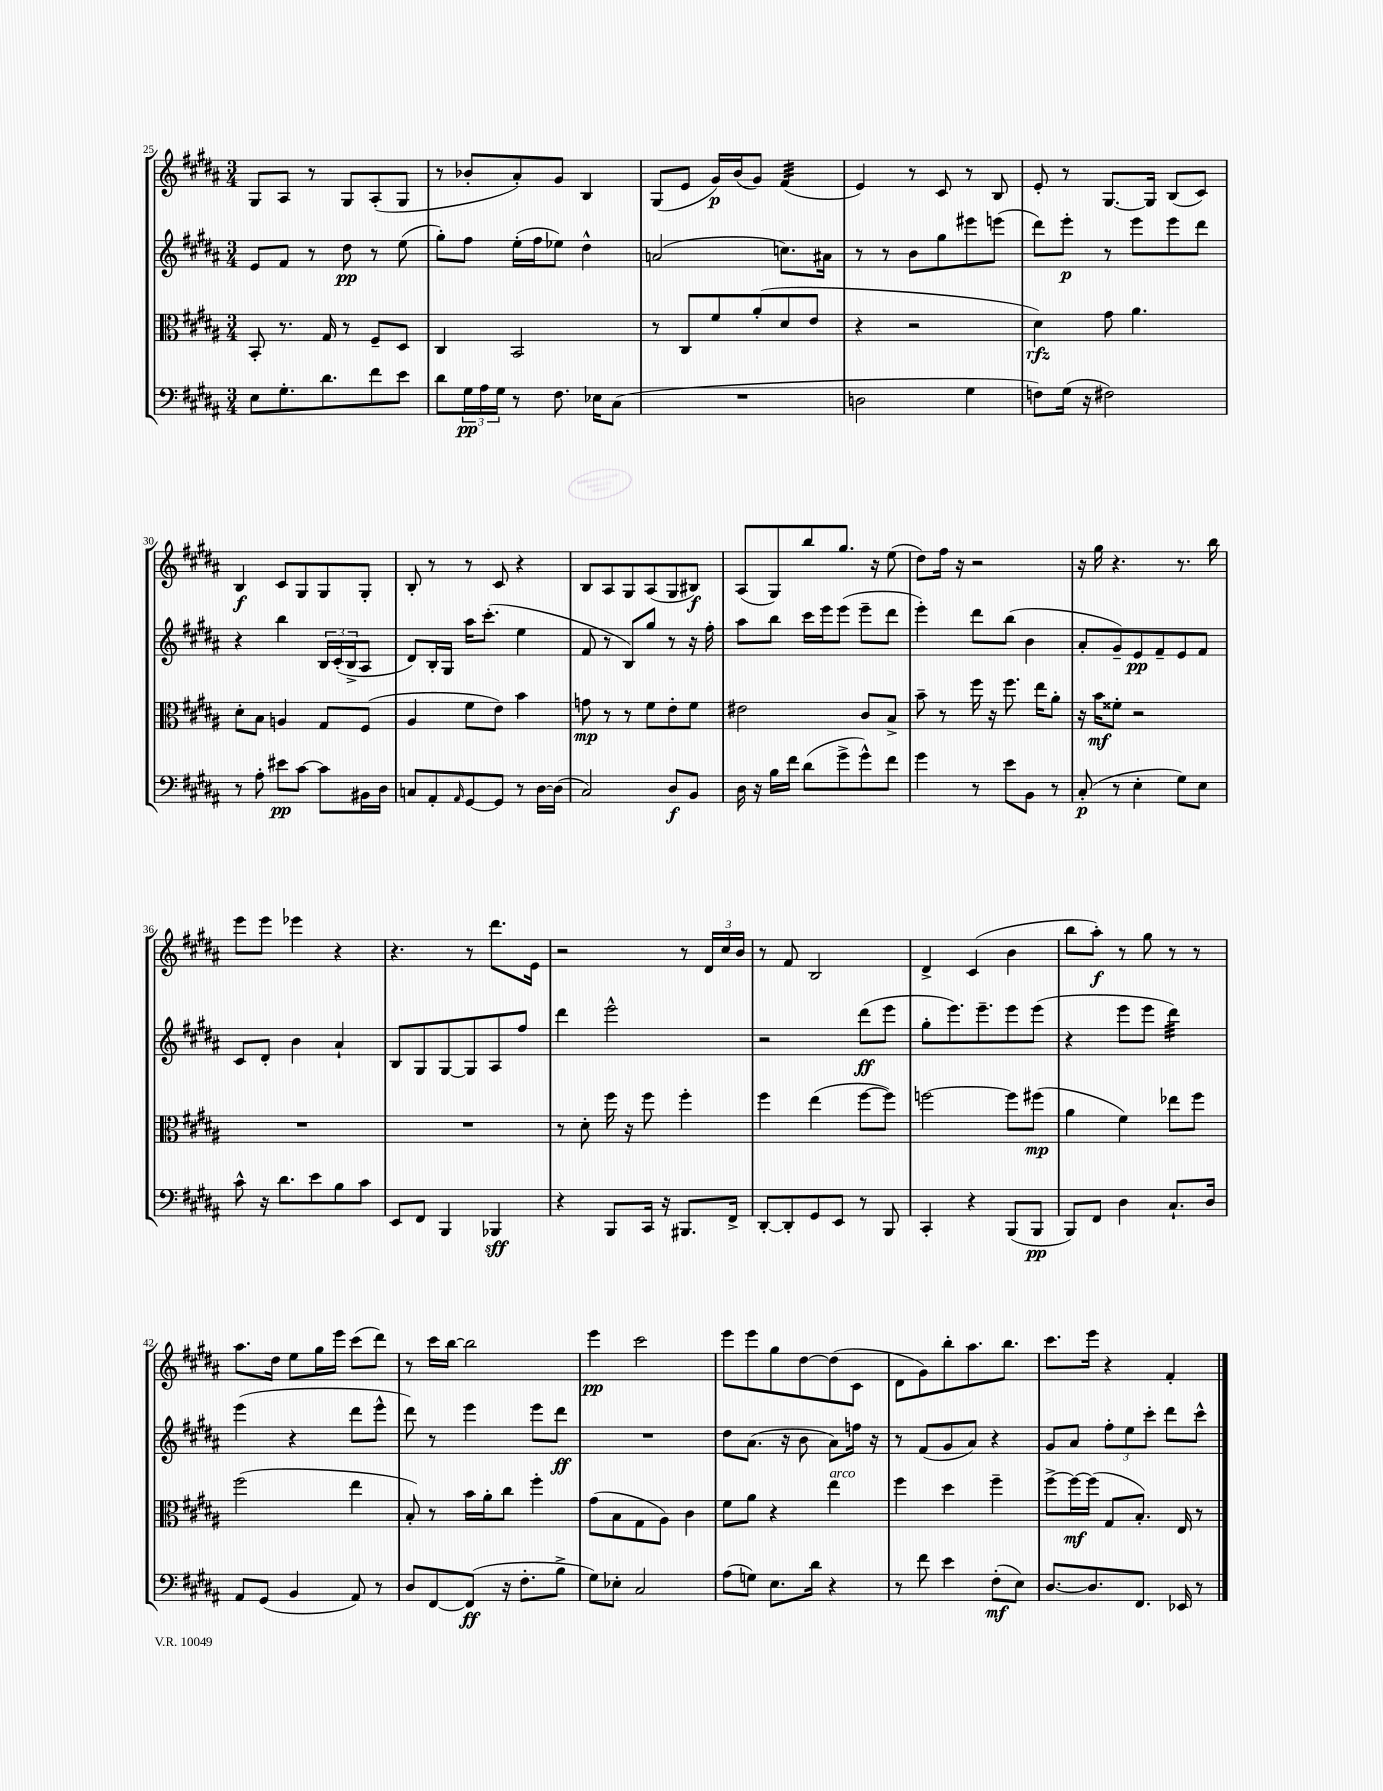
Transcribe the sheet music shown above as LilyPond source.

<<
\new StaffGroup <<
\new Staff = "s0" {
    \clef treble \key b \major \numericTimeSignature \time 3/4
    gis8 ais8 r8 gis8 ais8-.( gis8 |
    r8 bes'8-. ais'8-.) gis'8 b4 |
    gis8( e'8 gis'16\p) b'16( gis'8) fis'4:32( |
    e'4) r8 cis'8 r8 b8 |
    e'8-. r8 gis8.~ gis16 b8( cis'8) |
    b4\f cis'8 gis8 gis8 gis8-. |
    b8-. r8 r8 cis'8 r4 |
    b8 ais8 gis8 ais8( gis8 bis8\f) |
    ais8( gis8) b''8 gis''8. r16 e''8( |
    dis''8) fis''16 r16 r2 |
    r16 gis''16 r4. r8. b''16 |
    e'''8 e'''8 ees'''4 r4 |
    r4. r8 dis'''8. e'16 |
    r2 r8 \tuplet 3/2 { dis'16 cis''16 b'16 } |
    r8 fis'8 b2 |
    dis'4-> cis'4( b'4 |
    b''8 ais''8-.\f) r8 gis''8 r8 r8 |
    ais''8. dis''16 e''8 gis''16 e'''16 cis'''8( dis'''8) |
    r8 cis'''16 b''16~ b''2 |
    e'''4\pp cis'''2 |
    e'''8 e'''8 gis''8 dis''8~ dis''8( cis'8 |
    dis'8 gis'8) b''8-. ais''8. b''8. |
    cis'''8. e'''16 r4 fis'4-. \bar "|." |
}
\new Staff = "s1" {
    \clef treble \key b \major \numericTimeSignature \time 3/4
    e'8 fis'8 r8 dis''8\pp r8 e''8( |
    gis''8-.) fis''8 e''16-.( fis''16 ees''8) dis''4-^ |
    a'2( c''8.) ais'16 |
    r8 r8 b'8 gis''8 eis'''8 e'''8( |
    dis'''8) e'''8-.\p r8 e'''8 e'''8 dis'''8 |
    r4 b''4 \tuplet 3/2 { b16 cis'16-.( b16-> } ais8 |
    dis'8) b16-. gis16 ais''16 cis'''8.-.( e''4 |
    fis'8 r8 b8) gis''8 r8 r16 fis''16-. |
    ais''8 b''8 cis'''16 e'''16 e'''8( e'''8-- dis'''8 |
    e'''4-.) dis'''8 b''8( b'4 |
    ais'8-. gis'8--) e'8\pp fis'8-- e'8 fis'8 |
    cis'8 dis'8-. b'4 ais'4-! |
    b8 gis8 gis8~ gis8 ais8 fis''8 |
    dis'''4 e'''2-^ |
    r2 dis'''8\ff( e'''8 |
    gis''8-. e'''8.) e'''8.-- e'''8 e'''8( |
    r4 e'''8 e'''8 dis'''4:32) |
    e'''4( r4 dis'''8 e'''8-^ |
    dis'''8) r8 e'''4 e'''8 dis'''8\ff |
    R2. |
    dis''8 ais'8.( r16 b'8 ais'8) f''16 r16 |
    r8 fis'8( gis'8 ais'8) r4 |
    gis'8 ais'8 \tuplet 3/2 { fis''8-. e''8 cis'''8-. } dis'''8 cis'''8-^ \bar "|." |
}
\new Staff = "s2" {
    \clef alto \key b \major \numericTimeSignature \time 3/4
    b,8-. r8. gis16 r8 fis8-- dis8 |
    cis4 b,2 |
    r8 cis8 fis'8 ais'8-.( dis'8 e'8 |
    r4 r2 |
    dis'4\rfz) gis'8 ais'4. |
    dis'8-. b8 a4 gis8 fis8( |
    ais4 fis'8 e'8) b'4 |
    g'8\mp r8 r8 fis'8 e'8-. fis'8 |
    eis'2 cis'8 b8-> |
    b'8-- r8 fis''16 r16 fis''8. e''16 ais'8-. |
    r16 b'16\mf fisis'8-. r2 |
    R2. |
    R2. |
    r8 dis'8-. fis''16 r16 fis''8 fis''4-. |
    fis''4 e''4( fis''8~ fis''8) |
    f''2~ f''8 fis''8\mp( |
    ais'4 fis'4) ees''8 fis''8 |
    fis''2( e''4 |
    b8-.) r8 b'16 ais'16-. cis''8 fis''4-. |
    gis'8( b8 gis8 ais8) cis'4 |
    fis'8 ais'8 r4 e''4^\markup { \italic "arco" } |
    fis''4 dis''4 fis''4-- |
    fis''8~-> fis''16~\mf fis''16( gis8 b8.-.) e16 r8 \bar "|." |
}
\new Staff = "s3" {
    \clef bass \key b \major \numericTimeSignature \time 3/4
    e8 gis8.-. dis'8. fis'8 e'8 |
    dis'8 \tuplet 3/2 { gis16\pp ais16 gis16 } r8 fis8. ees16 cis8( |
    R2. |
    d2 gis4 |
    f8) gis16( r16 fis2) |
    r8 ais8-. eis'8\pp cis'8~ cis'8 bis,16 dis16 |
    c8 ais,8-. \grace { ais,16 } gis,8~ gis,8 r8 dis16~ dis16( |
    cis2) dis8\f b,8 |
    dis16 r16 b16 fis'16 dis'8( gis'8-> gis'8-^) fis'8 |
    gis'4 r8 e'8 b,8 r8 |
    cis8-.\p( r8 e4-. gis8) e8 |
    cis'8-^ r16 dis'8. e'8 b8 cis'8 |
    e,8 fis,8 b,,4 bes,,4\sff |
    r4 b,,8 cis,16 r16 bis,,8. fis,16-> |
    dis,8~-. dis,8-. gis,8 e,8 r8 b,,8 |
    cis,4-. r4 b,,8( b,,8\pp |
    b,,8) fis,8 dis4 cis8.-! dis16 |
    ais,8 gis,8( b,4 ais,8) r8 |
    dis8 fis,8~ fis,8\ff( r16 fis8.-. b8-> |
    gis8) ees8-. cis2 |
    ais8( g8) e8. dis'16 r4 |
    r8 fis'8 e'4 fis8-.\mf( e8) |
    dis8.~ dis8. fis,8. ees,16 r8 \bar "|." |
}
>>
>>
\layout { \context { \Score currentBarNumber = #25 } }
